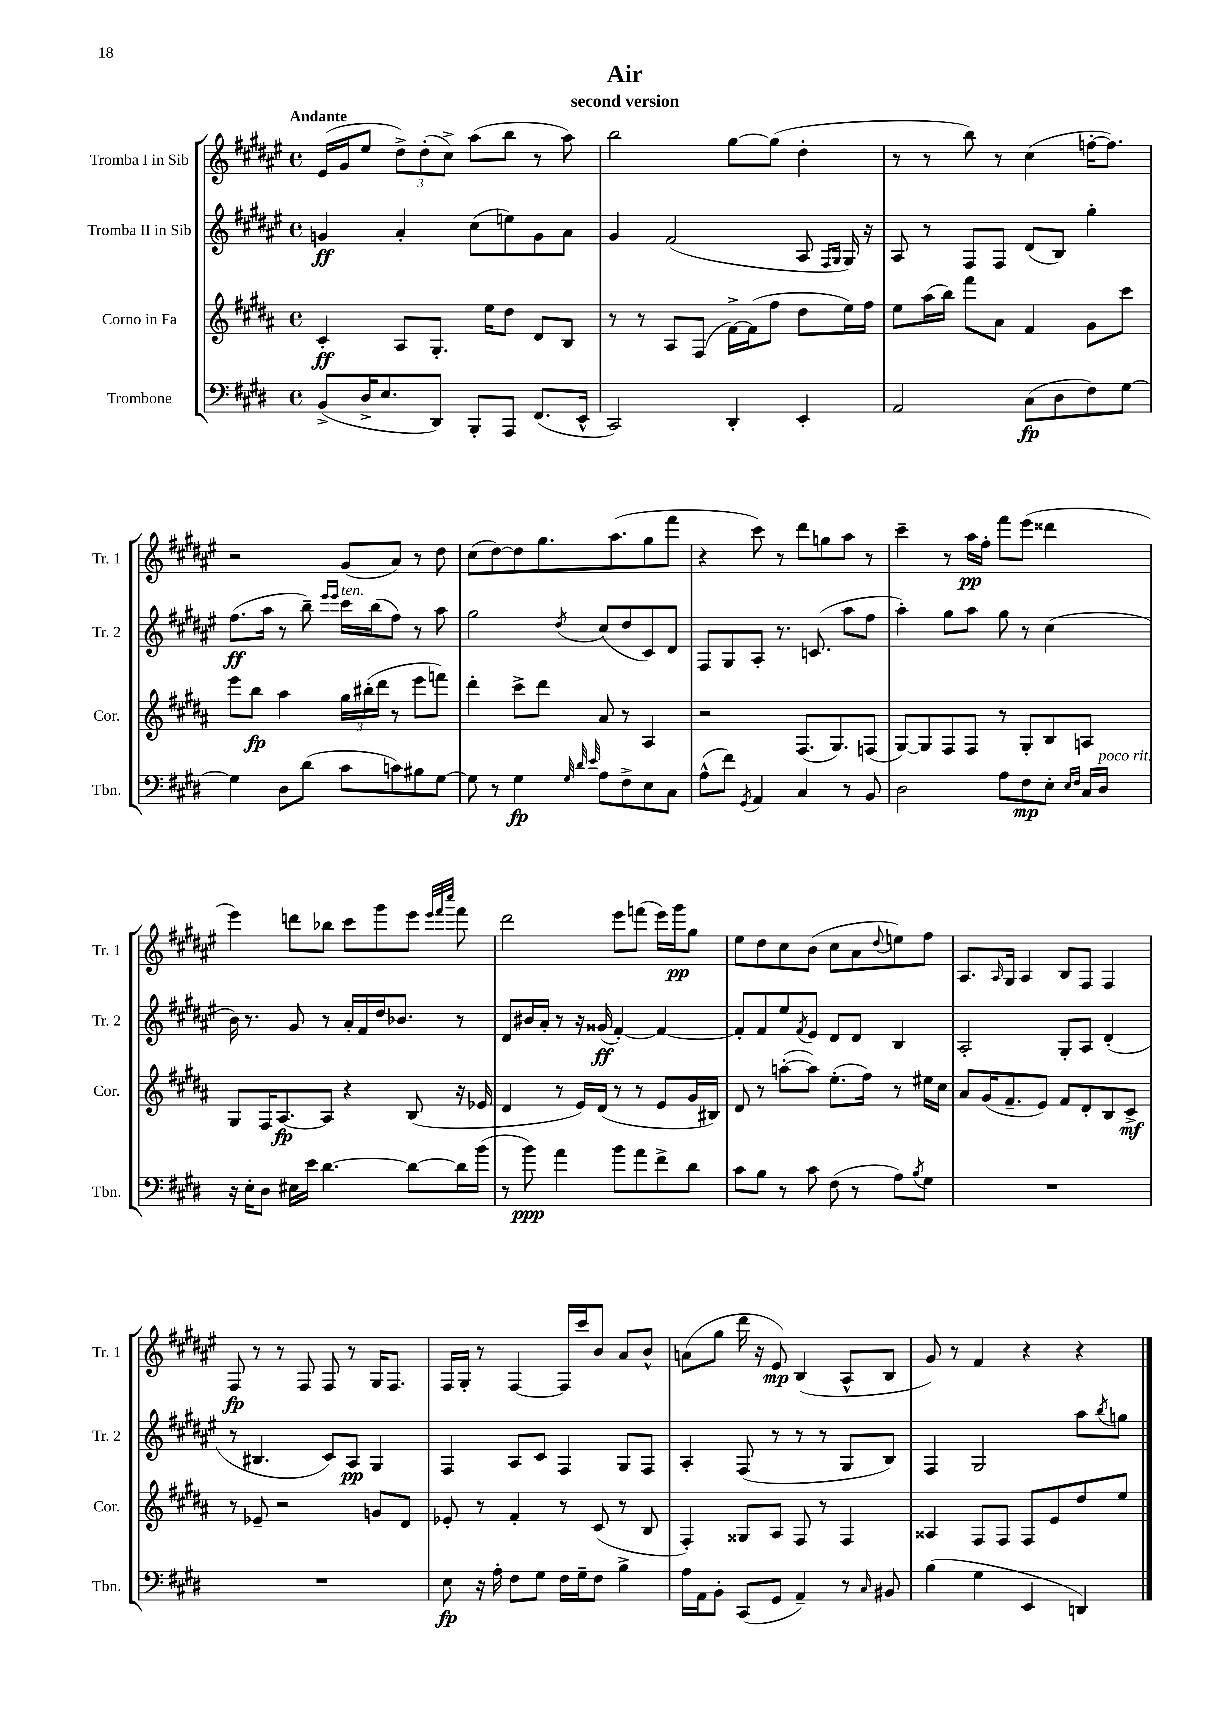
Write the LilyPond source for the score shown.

\header { title = "Air" subtitle = "second version" }
<<
\new StaffGroup <<
\new Staff = "s0" \with { instrumentName = "Tromba I in Sib" shortInstrumentName = "Tr. 1" } {
    \clef treble \key fis \major \defaultTimeSignature \time 4/4 \tempo "Andante"
    eis'16( gis'16 eis''8 \tuplet 3/2 { dis''8->) dis''8-.( cis''8->) } ais''8( b''8 r8 ais''8) |
    b''2 gis''8~ gis''8( dis''4-. |
    r8 r8 b''8) r8 cis''4( f''16~-. f''8.) |
    r2 gis'8( ais'8) r8 dis''8 |
    cis''8( dis''8~) dis''8 gis''8. ais''8.( gis''8 fis'''8 |
    r4 cis'''8) r8 dis'''8 g''8 ais''8 r8 |
    cis'''4-- r8 ais''16\pp fis''16-. fis'''8 eis'''8( disis'''4 |
    eis'''4) d'''8 bes''8 cis'''8 gis'''8 eis'''8 \grace { eis'''32 fis'''32 cis''''32 } fis'''8 |
    dis'''2 eis'''8 f'''8( eis'''16) gis'''16\pp gis''8 |
    eis''8 dis''8 cis''8 b'8( cis''8 ais'8 \appoggiatura { dis''8 } e''8) fis''8 |
    ais8. \grace { ais16 } gis16 ais4 b8 fis8 fis4 |
    fis8\fp r8 r8 fis8 fis8 r8 gis16 fis8. |
    fis16 gis16-. r8 fis4~ fis16 cis'''16 b'8 ais'8 b'8-^ |
    a'8( gis''8 dis'''16 r16 eis'8\mp) b4( ais8-^ b8 |
    gis'8) r8 fis'4 r4 r4 \bar "|." |
}
\new Staff = "s1" \with { instrumentName = "Tromba II in Sib" shortInstrumentName = "Tr. 2" } {
    \clef treble \key fis \major \defaultTimeSignature \time 4/4
    g'4\ff ais'4-. cis''8( e''8) g'8 ais'8 |
    gis'4 fis'2( ais8 \grace { fis16 gis16 } gis16) r16 |
    ais8 r8 fis8 fis8 dis'8( b8) gis''4-. |
    fis''8.\ff( ais''16 r8 b''8--) \grace { eis'''16 eis'''16 } cis'''16^\markup { \italic "ten." } b''16( fis''8) r8 ais''8 |
    gis''2 \acciaccatura { dis''8 } cis''8( dis''8 cis'8) dis'8 |
    fis8 gis8 ais8-. r8. c'8.( ais''8 fis''8 |
    ais''4-.) gis''8 ais''8 gis''8 r8 cis''4( |
    b'16) r8. gis'8 r8 ais'16-. fis'16 dis''16 bes'8. r8 |
    dis'8 bis'16 ais'16-. r8 r16 gisis'16\ff( fis'4~-.) fis'4~ |
    fis'8-. fis'8 eis''8 \acciaccatura { fis'8 } eis'8 dis'8 dis'8 b4 |
    ais2-. gis8-. ais8 dis'4-.( |
    r8 bis4. cis'8) ais8\pp gis4 |
    fis4 ais8 cis'8 fis4 gis8 fis8 |
    ais4-. fis8( r8 r8 r8 gis8 b8) |
    fis4 gis2 ais''8 \acciaccatura { b''8 } g''8 \bar "|." |
}
\new Staff = "s2" \with { instrumentName = "Corno in Fa" shortInstrumentName = "Cor." } {
    \clef treble \key b \major \defaultTimeSignature \time 4/4
    cis'4-.\ff ais8 gis8.-. e''16 dis''8 dis'8 b8 |
    r8 r8 ais8 fis8( fis'16~->) fis'16( fis''8 dis''8 e''16) fis''16 |
    e''8 ais''16( b''16) fis'''8 ais'8 fis'4 gis'8 cis'''8 |
    e'''8 b''8\fp ais''4 \tuplet 3/2 { gis''16 bis''16-.( dis'''16 } r8 e'''8 f'''8) |
    dis'''4-. cis'''8-> dis'''8 ais'8 r8 ais4 |
    r2 fis8.( gis8.) f8( |
    gis8~) gis8 fis8 fis8 r8 gis8-. b8 a8 |
    gis8 fis16 ais8.~\fp ais8 r4 b8( r16 ees'16 |
    dis'4 r8 e'16) dis'16( r8 r8 e'8 gis'16 bis16) |
    dis'8 r8 a''8~-.( a''8) e''8.-.( fis''16) r8 eis''16 cis''16 |
    ais'8 gis'16( fis'8.-- e'8) fis'8 dis'8-. b8 cis'8->\mf |
    r8 ees'8-- r2 g'8 dis'8 |
    ees'8-. r8 fis'4-. r8 cis'8( r8 b8 |
    fis4-.) gisis8 ais8 fis8 r8 fis4 |
    aisis4 fis8 fis8 fis8 e'8 dis''8 e''8 \bar "|." |
}
\new Staff = "s3" \with { instrumentName = "Trombone" shortInstrumentName = "Tbn." } {
    \clef bass \key e \major \defaultTimeSignature \time 4/4
    b,8->( dis16-> e8. dis,8) b,,8-. a,,8 fis,8.( e,16-^ |
    cis,2) dis,4-. e,4-. |
    a,2 cis8\fp( dis8 fis8) gis8~ |
    gis4 dis8 dis'8( cis'8 c'8) bis8 gis8~ |
    gis8 r8 gis4\fp \grace { gis32 dis'32 e'32 } a8 fis8-> e8 cis8 |
    a8-^( fis'8) \acciaccatura { gis,8 } a,4 cis4 r8 b,8 |
    dis2 a8 fis8\mp e8-. \grace { e16 fis16 } cis16 dis16^\markup { \italic "poco rit." } |
    r16 e16-. dis8 eis16 e'16 dis'4.~ dis'8~ dis'16 b'16( |
    r8 b'8\ppp) a'4 b'8 a'8 fis'8-> dis'8 |
    cis'8 b8 r8 cis'8 fis8( r8 a8) \acciaccatura { b8 } gis8 |
    R1 |
    R1 |
    e8\fp r16 a16-. fis8 gis8 fis16 gis16-- fis8 b4-> |
    a16 a,16 b,8-. cis,8( gis,8 a,4--) r8 \grace { cis16 } bis,8 |
    b4( gis4 e,4 d,4) \bar "|." |
}
>>
>>
\layout { \context { \Score \remove "Bar_number_engraver" } }
